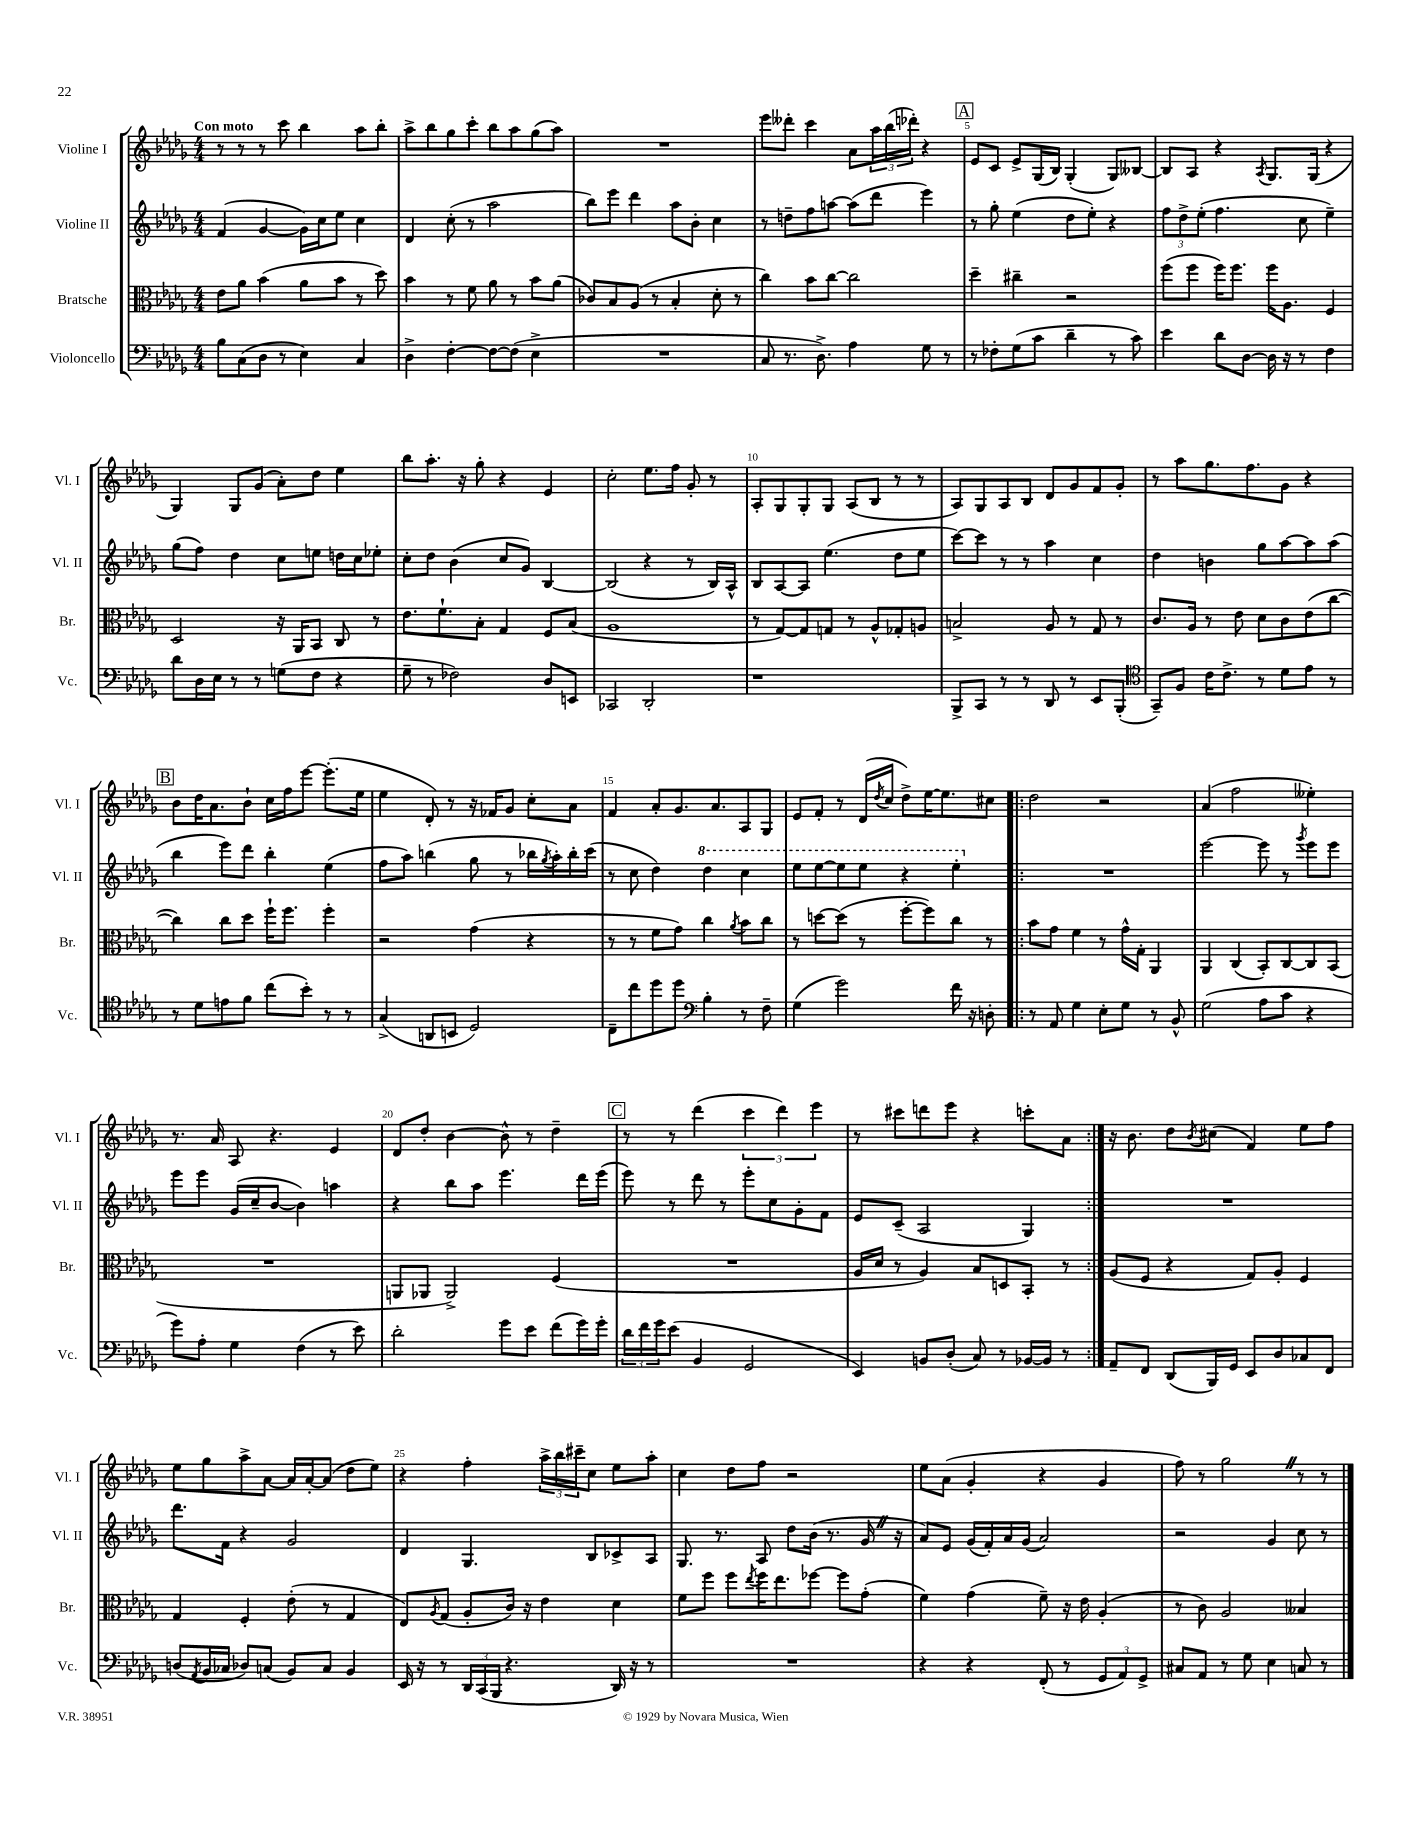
<<
\new StaffGroup <<
\new Staff = "s0" \with { instrumentName = "Violine I" shortInstrumentName = "Vl. I" } {
    \clef treble \key des \major \numericTimeSignature \time 4/4 \tempo "Con moto"
    r8 r8 r8 c'''8 bes''4 aes''8 bes''8-. |
    aes''8-> bes''8 ges''8 c'''8-. bes''8 aes''8 ges''8( aes''8) |
    R1 |
    ees'''8 deses'''8-. c'''4 aes'8 \tuplet 3/2 { aes''16 bes''16( des'''16-.) } r4 |
    \mark \markup { \box "A" } ees'8 c'8 ees'8-> ges16( bes16) ges4-.( ges8) beses8~ |
    beses8 aes8 r4 \acciaccatura { aes8 } ges8. ges16( r4 |
    ges4) ges8 ges'8( aes'8-.) des''8 ees''4 |
    bes''8 aes''8.-. r16 ges''8-. r4 ees'4 |
    c''2-. ees''8. f''16 ges'8-. r8 |
    aes8-. ges8 ges8-. ges8 aes8( bes8 r8 r8 |
    aes8) ges8 aes8 bes8 des'8 ges'8 f'8 ges'8-. |
    r8 aes''8 ges''8. f''8. ges'8 r4 |
    \mark \markup { \box "B" } bes'8 des''16 aes'8. bes'8-! c''16 f''16 ees'''8~ ees'''8.-.( ees''16 |
    ees''4 des'8-.) r8 r16 fes'16 ges'8 c''8-. aes'8 |
    f'4 aes'8-. ges'8. aes'8. aes8 ges8 |
    ees'8 f'8-. r8 des'16( \acciaccatura { des''8 } c''16 des''8->) ees''16~ ees''8. cis''8 |
    \repeat volta 2 { des''2 r2 |
    aes'4( f''2 eeses''4-.) |
    r8. aes'16 aes8 r4. ees'4 |
    des'8 des''8-. bes'4~ bes'8-^ r8 des''4-- |
    \mark \markup { \box "C" } r8 r8 des'''4( \tuplet 3/2 { c'''4 des'''4) ees'''4 } |
    r8 cis'''8 d'''8 ees'''8 r4 c'''8-. aes'8 | }
    r16 bes'8. des''8 \acciaccatura { bes'8 } cis''8( f'4) ees''8 f''8 |
    ees''8 ges''8 aes''8-> aes'8~ aes'16 aes'16~-. aes'8( des''8 ees''8) |
    r4 f''4-. \tuplet 3/2 { aes''16-> bes''16 cis'''16-- } c''8 ees''8 aes''8-. |
    c''4 des''8 f''8 r2 |
    ees''8 aes'8( ges'4-. r4 ges'4 |
    f''8) r8 ges''2 \once \override BreathingSign.text = \markup { \musicglyph "scripts.caesura.straight" } \breathe r8 r8 \bar "|." |
}
\new Staff = "s1" \with { instrumentName = "Violine II" shortInstrumentName = "Vl. II" } {
    \clef treble \key des \major \numericTimeSignature \time 4/4
    f'4( ges'4~ ges'16) c''16 ees''8 c''4 |
    des'4 c''8-.( r8 aes''2 |
    bes''8) ees'''8 des'''4 aes''8 bes'8-. c''4 |
    r8 d''8-- f''8 a''8~ a''8( des'''8 ees'''4) |
    \mark \markup { \box "A" } r8 ges''8-. ees''4( des''8 ees''8-.) r4 |
    \tuplet 3/2 { f''8 des''8-> ees''8-.( } f''4. c''8 ees''4--) |
    ges''8( f''8) des''4 c''8 e''8 d''16 c''16 ees''8-. |
    c''8-. des''8 bes'4( c''8 ges'8) bes4~ |
    bes2( r4 r8 bes16) aes16-^ |
    bes8 aes8~ aes8 ees''4.( des''8 ees''8 |
    c'''8~) c'''8 r8 r8 aes''4 c''4 |
    des''4 b'4 ges''8 aes''8~ aes''8 aes''8( |
    \mark \markup { \box "B" } bes''4 ees'''8) des'''8 bes''4-. ees''4( |
    f''8 aes''8) b''4( ges''8 r8 bes''16 \acciaccatura { ges''8 } aes''16-.) bes''16-. c'''16( |
    r8 c''8 des''4) \ottava #1 des'''4 c'''4 |
    ees'''8 ees'''8~ ees'''8 ees'''8 r4 ees'''4-. \ottava #0 |
    \repeat volta 2 { R1 |
    ees'''2~ ees'''8 r8 \acciaccatura { ges'''8 } ees'''8 ees'''8 |
    ees'''8 ees'''8 ges'16( c''16-- bes'8~ bes'4) a''4 |
    r4 bes''8 aes''8 ees'''4. des'''16 ees'''16( |
    \mark \markup { \box "C" } ees'''8) r8 des'''8 r8 ees'''8-. c''8 ges'8-. f'8 |
    ees'8 c'8--( aes2 ges4) | }
    R1 |
    des'''8. f'16 r4 ges'2 |
    des'4 ges4. bes8 ces'8-> aes8 |
    ges8. r8. aes8 des''8 bes'16( r8. ges'16 \once \override BreathingSign.text = \markup { \musicglyph "scripts.caesura.straight" } \breathe r16 |
    aes'8) ees'8 ges'16( f'16-.) aes'16 ges'16( aes'2) |
    r2 ges'4 c''8 r8 \bar "|." |
}
\new Staff = "s2" \with { instrumentName = "Bratsche" shortInstrumentName = "Br." } {
    \clef alto \key des \major \numericTimeSignature \time 4/4
    ees'8 aes'8 bes'4( aes'8 bes'8 r8 des''8) |
    bes'4 r8 f'8 aes'8 r8 bes'8 aes'8( |
    ces'8) bes8 aes8( r8 bes4-. des'8-. r8 |
    c''4) bes'8 c''8~ c''2 |
    \mark \markup { \box "A" } des''4-- cis''4-- r2 |
    f''8( f''8 f''16) f''8. f''16 aes8. f4 |
    des2 r16 aes,16 bes,8 c8 r8 |
    ees'8. f'8.-! bes8-. ges4 f8 bes8( |
    aes1 |
    r8 ges8~) ges8 g8 r8 aes8-^ ges8-. a8 |
    b2-> aes8 r8 ges8 r8 |
    c'8. aes16 r8 ees'8 des'8 c'8 ees'8( c''8~ |
    \mark \markup { \box "B" } c''4) c''8 des''8 f''16-! f''8. f''4-. |
    r2 ges'4( r4 |
    r8 r8 f'8 ges'8) c''4 \acciaccatura { aes'8 } bes'8 c''8 |
    r8 d''8~ d''8( r8 f''8~-. f''8) c''8 r8 |
    \repeat volta 2 { bes'8 ges'8 f'4 r8 ges'16-^ ges16-. aes,4 |
    aes,4 c4( bes,8-.) c8~ c8 bes,8( |
    R1 |
    a,8 aes,8 aes,2->) f4( |
    \mark \markup { \box "C" } R1 |
    aes16 des'16 r8 aes4) bes8 d8 bes,8-. r8 | }
    aes8( f8 r4 ges8) aes8-. f4 |
    ges4 f4-. ees'8-.( r8 ges4 |
    ees8) \acciaccatura { aes8 } ges8( aes8-. c'16) r16 ees'4 des'4 |
    f'8 f''8 f''8 \acciaccatura { ees''8 } f''16 ees''8. fes''8~ fes''8 ges'8-.( |
    f'4) ges'4( f'8--) r16 ees'16 aes4-.( |
    r8 c'8) aes2 beses4 \bar "|." |
}
\new Staff = "s3" \with { instrumentName = "Violoncello" shortInstrumentName = "Vc." } {
    \clef bass \key des \major \numericTimeSignature \time 4/4
    bes8 c8( des8 r8 ees4) c4 |
    des4-> f4~-. f8~ f8( ees4-> |
    R1 |
    c8 r8. des8.->) aes4 ges8 r8 |
    \mark \markup { \box "A" } r8 fes8-. ges8( c'8 des'4-- r8 c'8) |
    ees'4 des'8 des8~ des16 r16 r8 f4 |
    des'8 des16 ees16 r8 r8 g8( f8 r4 |
    ges8-- r8 fes2) des8 e,8 |
    ces,2 des,2-. |
    r1 |
    bes,,8-> c,8 r8 r8 des,8 r8 ees,8 bes,,8-.( |
    \clef tenor ges,8--) f8 c'16 c'8.-> r8 des'8 ees'8 r8 |
    \mark \markup { \box "B" } r8 des'8 e'8 f'8 c''8( bes'8-.) r8 r8 |
    ges4->( a,8 b,8 des2) |
    c8-- c''8 des''8 des''8 \clef bass bes4-. r8 f8-- |
    ges4( ges'2) f'16 r16 d8-. |
    \repeat volta 2 { r8 aes,8 ges4 ees8-. ges8 r8 bes,8-^ |
    ges2( aes8 c'8 r4 |
    ges'8) aes8-. ges4 f4( r8 ees'8) |
    des'2-. ges'8 ees'8 f'8( ges'16) ges'16-. |
    \mark \markup { \box "C" } \tuplet 3/2 { des'16 f'16 ges'16 } ees'8( bes,4 ges,2 |
    ees,4) b,8 des8-.( c8) r8 bes,16~ bes,16 r8 | }
    aes,8-- f,8 des,8( bes,,16) ges,16 ees,8 des8 ces8 f,8 |
    d8( \acciaccatura { aes,8 } bes,16 ces16 des8) c8( bes,8) c8 bes,4 |
    ees,16 r16 r8 \tuplet 3/2 { des,16 c,16( bes,,16 } r4. des,16) r16 r8 |
    R1 |
    r4 r4 f,8-.( r8 \tuplet 3/2 { ges,8 aes,8) ges,8-> } |
    cis8 aes,8 r8 ges8 ees4 c8 r8 \bar "|." |
}
>>
>>
\layout { \context { \Score \override BarNumber.break-visibility = ##(#f #t #t) barNumberVisibility = #(every-nth-bar-number-visible 5) } }
